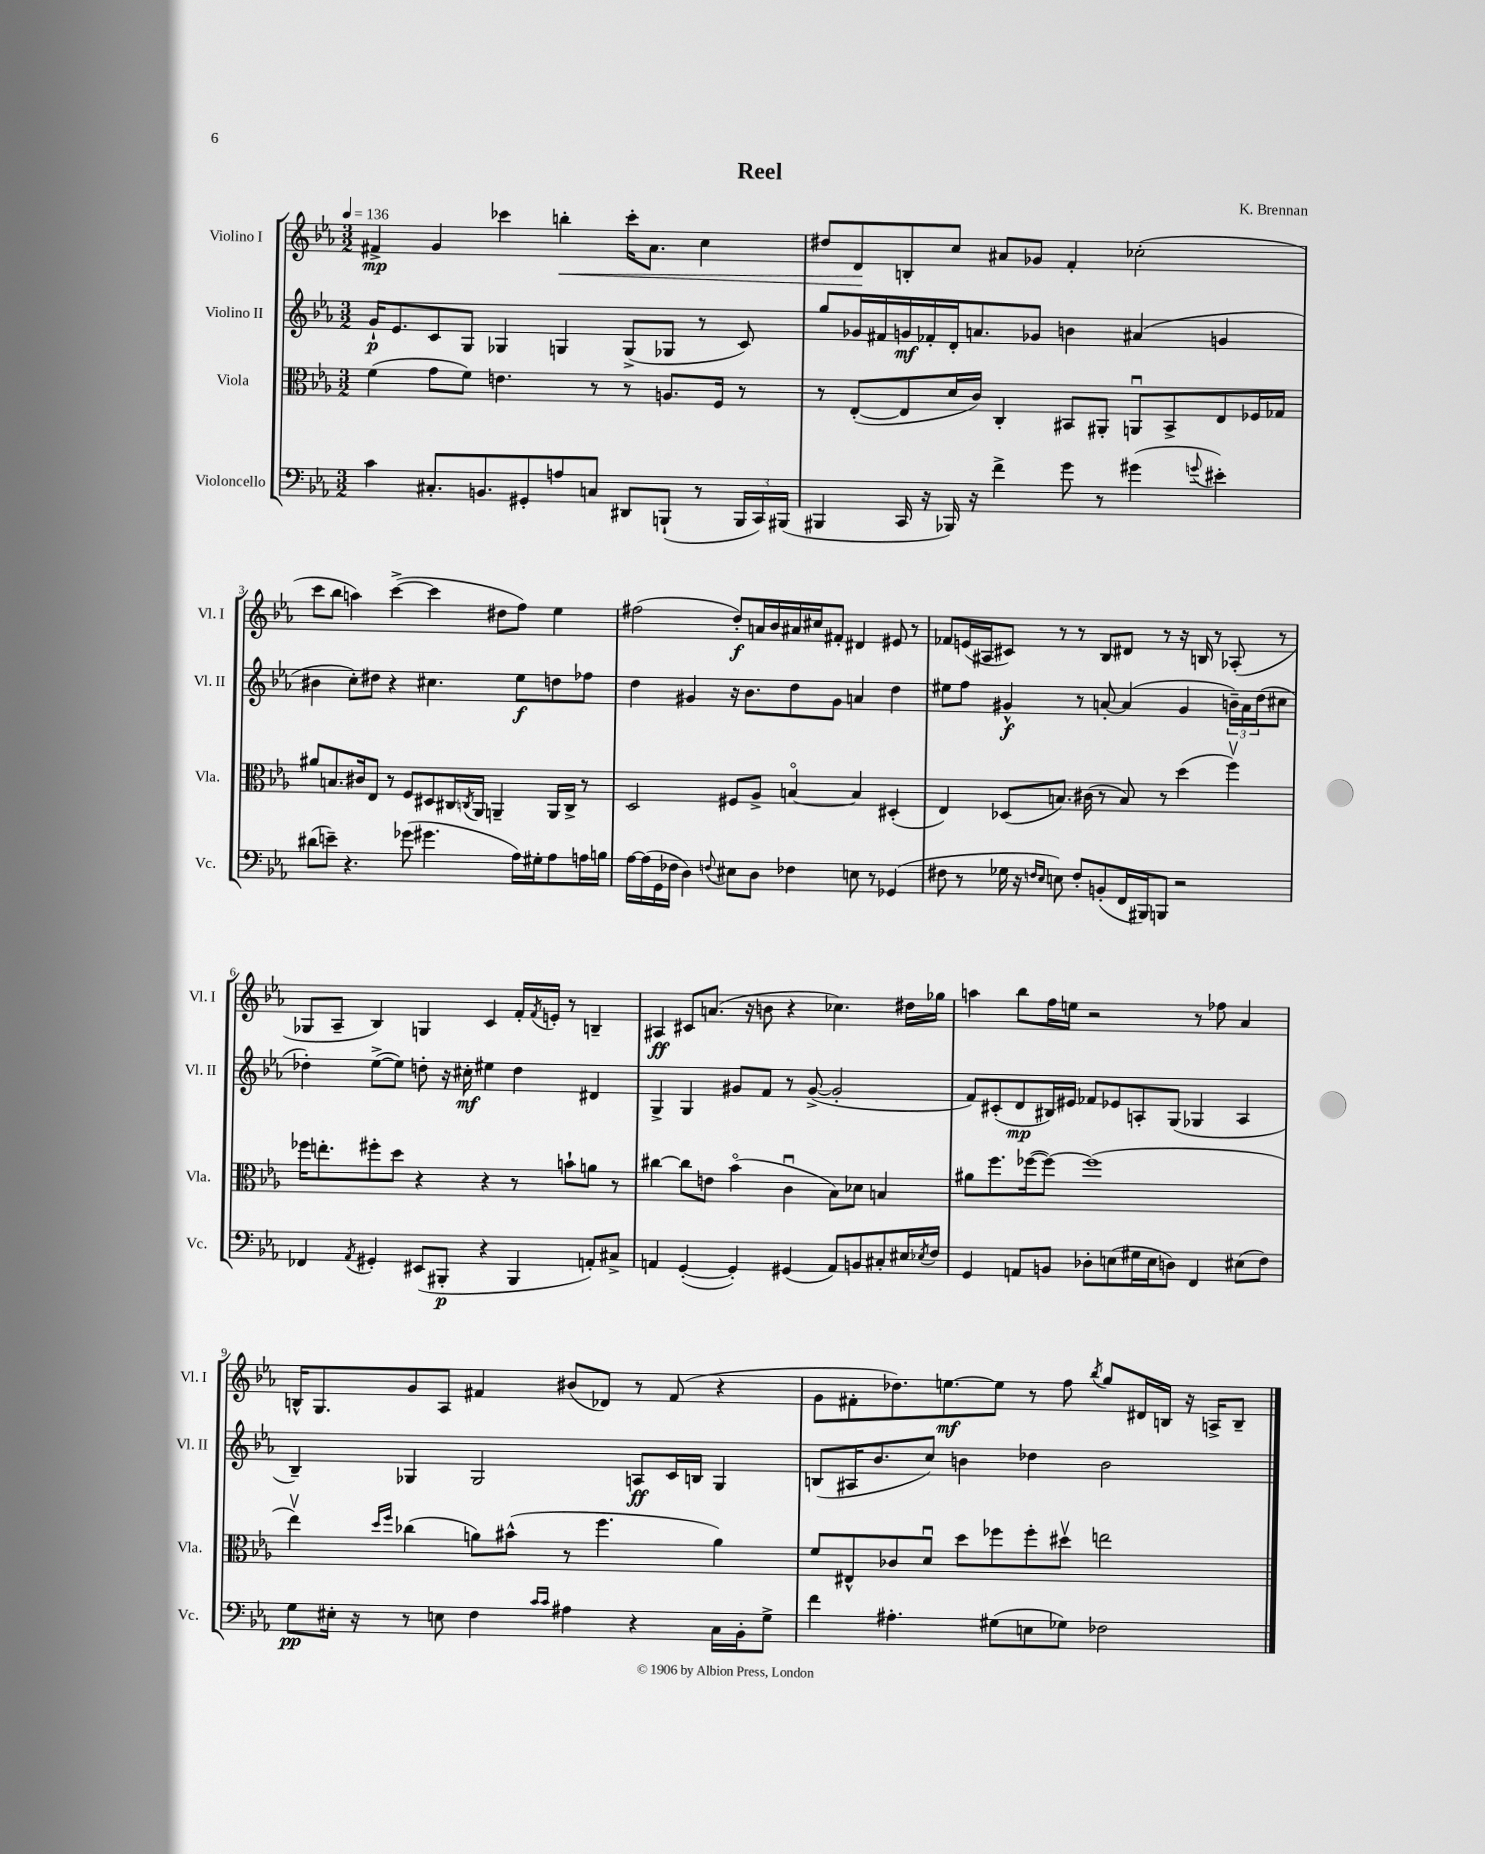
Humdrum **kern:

**kern	**kern	**kern	**kern
*staff4	*staff3	*staff2	*staff1
*clefF4	*clefC3	*clefG2	*clefG2
*k[b-e-a-]	*k[b-e-a-]	*k[b-e-a-]	*k[b-e-a-]
*M3/2	*M3/2	*M3/2	*M3/2
*MM136	*MM136	*MM136	*MM136
4c	(4f	16g`	4f#^
.	.	8.e-	.
8.C#'	8g	8c	4g
.	8f)	8G	.
8.BB	.	.	.
.	4.e	4G-	4ccc-
8GG#'	.	.	.
8A	.	4G	4bb'
8C	8r	.	.
8DD#	8r	(8G^	16ccc-'
.	.	.	8.a-
(8BBB`	8.A	8G-	.
8r	.	8r	4cc
.	16F	.	.
24BBB	8r	8c)	.
24CC)	.	.	.
(24BBB#	.	.	.
=	=	=	=
4BBB#	8r	8gg	8dd#
.	([8E-'	16g-	8d
.	.	16f#	.
16CC	8E-]	16g	8B'
16r	.	16f-'	.
16BBB-)	16d	16d'	8cc
16r	16c)	8.a	.
4f^	4C'	.	8a#
.	.	8g-	8g-
8g	8BB#	4b	4f'
8r	8AA#'	.	.
(4g#	8AAu	(4a#	(2cc-'
.	8BB#^	.	.
8qqg	.	.	.
4e#')	8E-	4g	.
.	16F-	.	.
.	16G-	.	.
=	=	=	=
(8d#	8a#	4b#	8ccc
8e~)	8.B	.	8bb-
4.r	.	8cc')	4aa)
.	16c#	.	.
.	8E-	8dd#	.
.	8r	4r	([4ccc^
(8g-	8F	.	.
4.g#	8D#	4.cc#	4ccc]
.	16C#	.	.
.	8qC	.	.
.	16AA-	.	.
.	4AA~	.	8dd#
16A-)	.	8ee-	8ff)
16G#'	.	.	.
8A-	16AA	8dd	4ee-
.	16C^	.	.
16A	8r	8ff-	.
16B	.	.	.
=	=	=	=
[16A-	2D	4dd	(2ff#
(16A-]	.	.	.
16GG	.	.	.
16F-	.	.	.
4D)	.	4g#	.
8qqF	.	.	.
8E#	8F#	16r	8dd')
.	.	8.b-	.
8D	8A-^	.	16a
.	.	.	16b-
4F-	[4Bo	8dd	16a#
.	.	.	16cc#
.	.	8g#	8f#'
8E	4B]	4a	4d#
8r	.	.	.
(4GG-	(4D#'	4dd	8e#
.	.	.	8r
=	=	=	=
8F#	4E-)	8ee#	8f-
8r	.	8ff	(16e
.	.	.	16A#
16G-	(8D-	4g#^^	8c#)
16r	.	.	.
16qqF	.	.	.
16qqE-	.	.	.
8E)	8.B)	.	8r
8F'	.	8r	8r
.	(16c#	.	.
(8BB'	8r	[8a'	8B-
16FF	8B)	(4a]	8d#
16BBB#)	.	.	.
8BBB	8r	.	8r
2r	(4dd	4g#	16r
.	.	.	16B
.	.	.	8r
.	4ffv)	24b~)	(8A-'
.	.	24a	.
.	.	(24dd	.
.	.	8cc#	8r
=	=	=	=
4FF-	16ff-	4dd-')	8G-
.	8.ee'	.	.
.	.	.	8A-~
8qAA-	.	.	.
4GG#'	8ff#'	([8ee-^	4B-)
.	8dd	8ee-])	.
(8EE#	4r	8dd'	4G
8BBB#'	.	16r	.
.	.	16cc#'	.
4r	4r	4ee#	4c
4BBB#	8r	4dd	16f'
.	.	.	8qf
.	.	.	16e'
.	8b`	.	8r
8AA')	8a	4d#	4B~
8C#^	8r	.	.
=	=	=	=
4AA	[4cc#	4G^	4A#
([4GG'	8cc#]	4G	8c#
.	8e	.	(8.a
4GG'])	(4b-o	8g#	.
.	.	.	16r
.	.	8f	8b
(4GG#	4cu	8r	4r
.	.	([8g#^	.
8AA)	8B-)	2g#']	4.cc-)
8BB	8d-	.	.
8C#'	4B	.	.
16E#	.	.	16dd#
8qE-	.	.	.
16F	.	.	16gg-
=	=	=	=
4GG	8a#	8f)	4aa
.	8.ff	(8c#'	.
8AA	.	8d	8bb-
.	([16ff-	.	.
8BB	8ff-_)	16B#)	16ff
.	.	16e#	16ee
8D-'	(1ff-]	8f-	2r
(8E	.	8e-	.
16G#	.	8A'	.
16E	.	.	.
8D)	.	(8G	.
4FF	.	4G-	8r
.	.	.	8ff-
(8E#	.	4A	4a-
8F)	.	.	.
=	=	=	=
8G	4ee-v)	4B-~)	16B^^
.	.	.	8.G
16E#'	.	.	.
16r	.	.	.
.	16qqdd	.	.
.	16qqff	.	.
8r	(4cc-	4G-	8g
8E	.	.	8A-
4F	8a)	2G-	4f#
.	(8b#^^	.	.
16qqc	.	.	.
16qqc	.	.	.
4A#	8r	.	(8b#
.	4.ff	.	8d-)
4r	.	8A	8r
.	.	16c	(8f#
.	.	16B	.
16C	4a)	4G-	4r
16BB-'	.	.	.
8G^	.	.	.
=	=	=	=
4f	8f	(8B	8g
.	8E#^^	16A#	8f#'
.	.	8.b-	.
4.A#'	8c-	.	8.dd-)
.	8du	8cc)	.
.	.	.	[8.ee
.	8dd	4b	.
(8G#	8ff-	.	8ee]
8E	8ff-'	4dd-	8r
8G-)	8dd#v	.	8ff
.	.	.	8qbb-
2F-	2ee	2b	8gg
.	.	.	16d#
.	.	.	16B
.	.	.	16r
.	.	.	16A^
.	.	.	8B~
==	==	==	==
*-	*-	*-	*-
